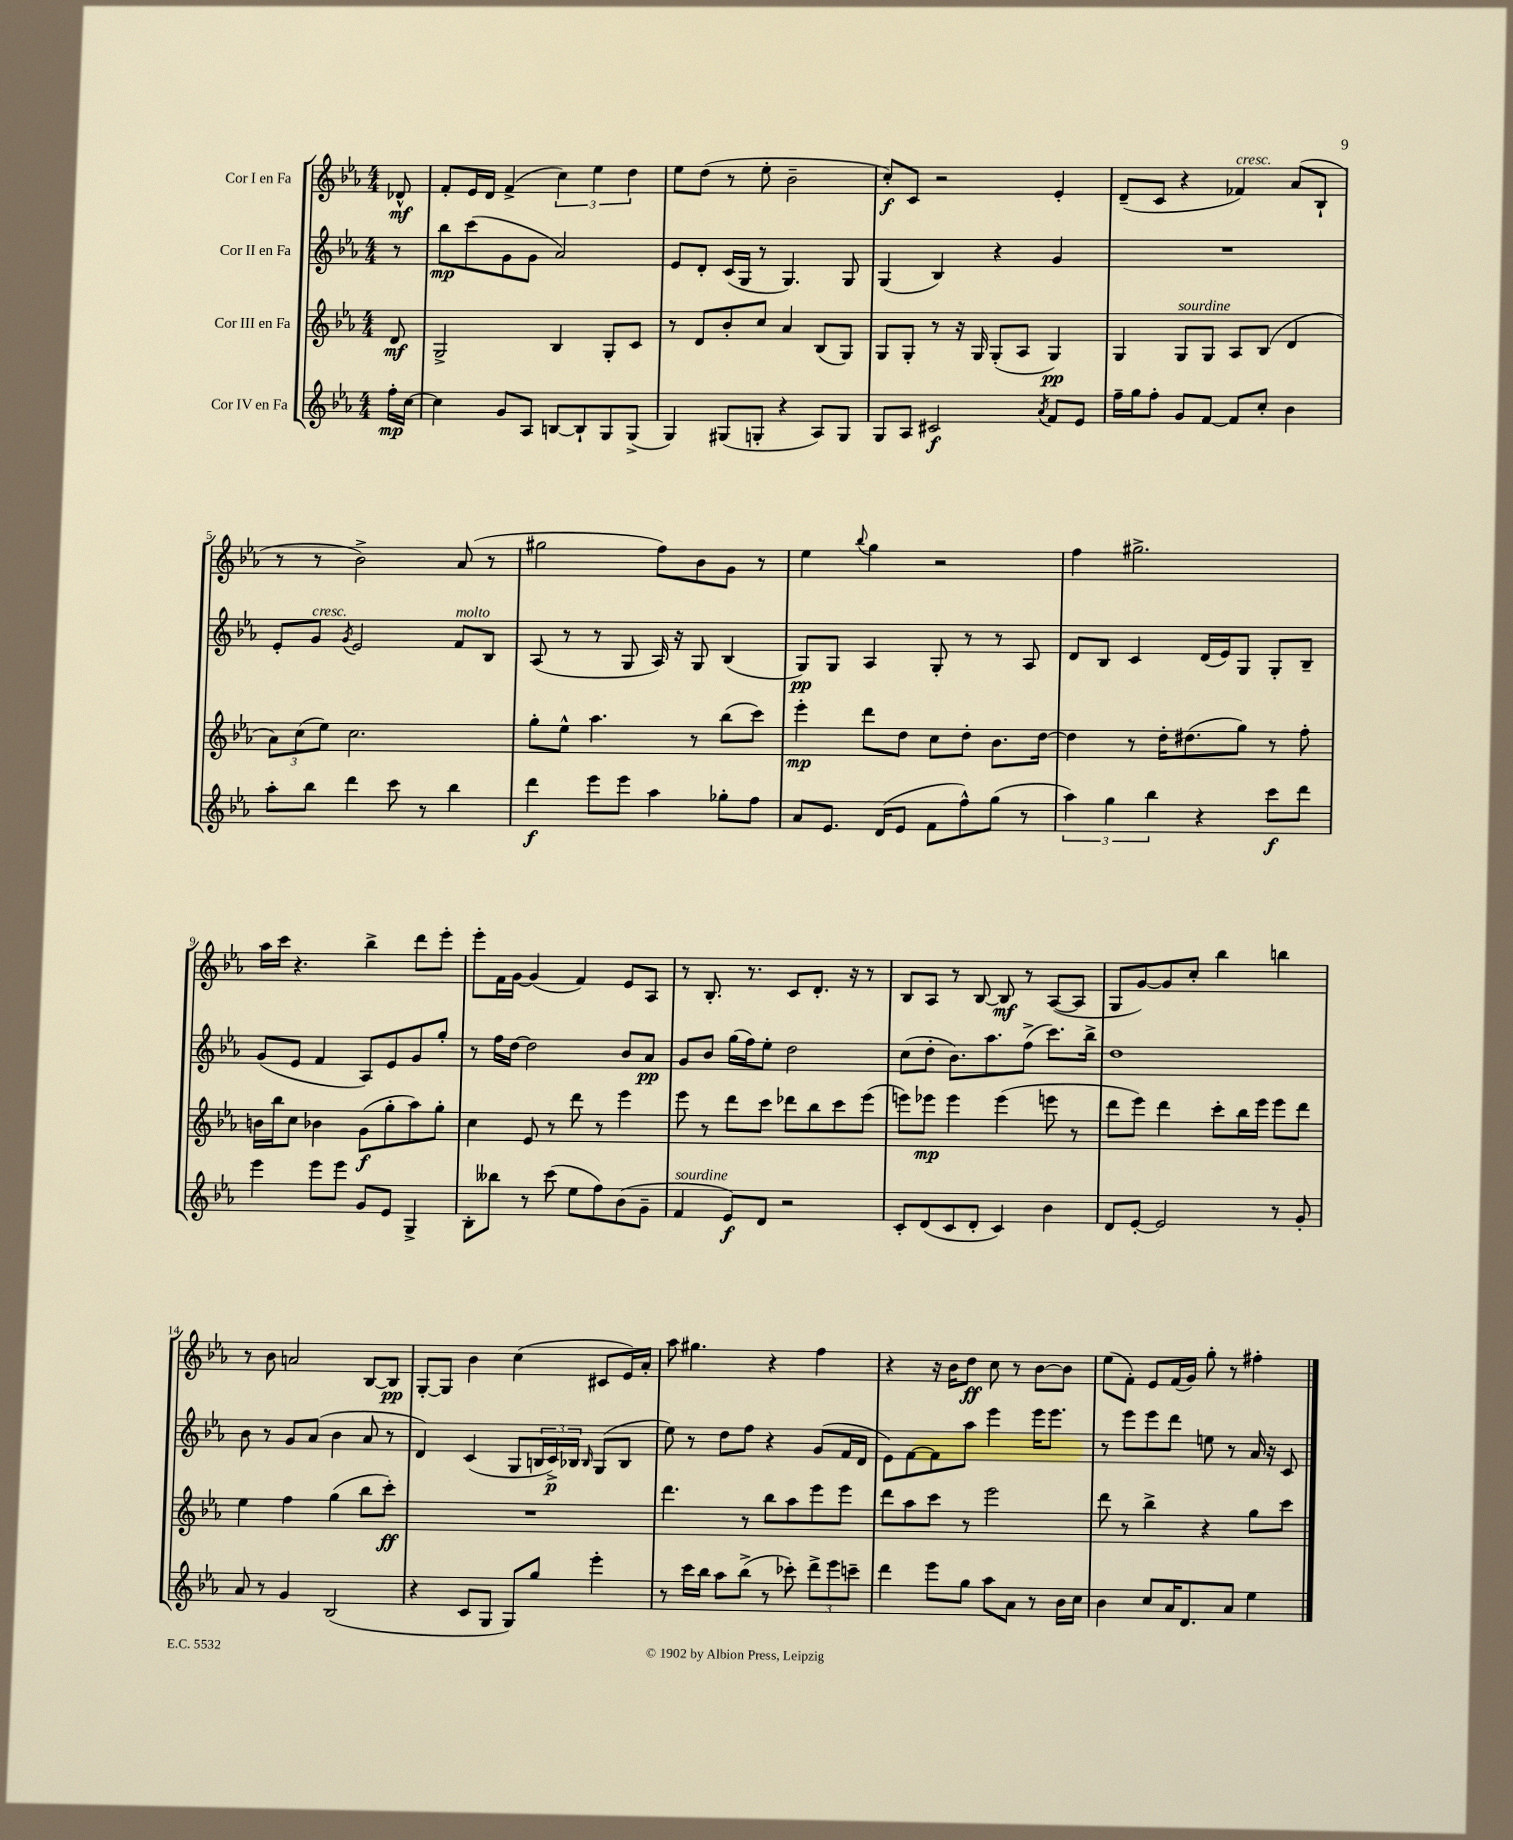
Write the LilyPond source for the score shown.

<<
\new StaffGroup <<
\new Staff = "s0" \with { instrumentName = "Cor I en Fa" } {
    \clef treble \key ees \major \numericTimeSignature \time 4/4 \partial 8
    des'8-^\mf |
    f'8-. ees'16 d'16 f'4->( \tuplet 3/2 { c''4) ees''4 d''4 } |
    ees''8 d''8( r8 ees''8-. bes'2-- |
    c''8-.\f) c'8 r2 ees'4-. |
    d'8--( c'8 r4 fes'4^\markup { \italic "cresc." }) aes'8( bes8-! |
    r8 r8 bes'2->) aes'8( r8 |
    gis''2 f''8) bes'8 g'8 r8 |
    ees''4 \appoggiatura { bes''8 } g''4 r2 |
    f''4 gis''2.-> |
    aes''16 c'''16 r4. bes''4-> d'''8 ees'''8-. |
    ees'''8-. f'16 g'16~ g'4( f'4) ees'8 aes8 |
    r8 bes8.-. r8. c'8 d'8.-. r16 r8 |
    bes8 aes8 r8 bes8~ bes8\mf r8 aes8~( aes8 |
    g8 g'8~) g'8 c''8-. bes''4 b''4 |
    r8 bes'8 a'2 bes8~ bes8\pp |
    g8~-. g8 bes'4 c''4( cis'8 ees'16) aes'16-. |
    aes''8 gis''4. r4 f''4 |
    r4 r16 bes'16 d''8\ff c''8 r8 bes'8~ bes'8 |
    ees''8( f'8-.) ees'8 f'16( g'16) g''8-. r8 fis''4-. \bar "|." |
}
\new Staff = "s1" \with { instrumentName = "Cor II en Fa" } {
    \clef treble \key ees \major \numericTimeSignature \time 4/4 \partial 8
    r8 |
    bes''8\mp c'''8( g'8 g'8 aes'2) |
    ees'8 d'8-. c'16( g16 r8 g4.) g8 |
    g4( bes4) r4 g'4 |
    R1 |
    ees'8-. g'8^\markup { \italic "cresc." } \acciaccatura { g'8 } ees'2 f'8^\markup { \italic "molto" } bes8 |
    aes8( r8 r8 g8 aes16) r16 g8 bes4( |
    g8\pp) g8 aes4 g8-. r8 r8 aes8 |
    d'8 bes8 c'4 d'16( ees'16) g8 g8-. bes8-- |
    g'8( ees'8 f'4 aes8) ees'8 g'8 g''8-. |
    r8 f''16 d''16~ d''2 bes'8 aes'8\pp |
    g'8 bes'8 g''16( f''16) ees''8-. d''2 |
    c''8( d''8-. bes'8.) aes''8. f''8->( c'''8.) bes''16-> |
    d''1 |
    bes'8 r8 g'8 aes'8( bes'4 aes'8 r8 |
    d'4) c'4( g8 \tuplet 3/2 { b16 c'16->\p) bes16 } \grace { bes16 } g8( bes8 |
    ees''8) r8 d''8 f''8 r4 g'8( f'16 d'16 |
    ees'8) f'8~ f'8 aes''8 ees'''4 ees'''16 ees'''8. |
    r8 ees'''8 ees'''8 d'''8 e''8 r8 aes'16 r16 c'8 \bar "|." |
}
\new Staff = "s2" \with { instrumentName = "Cor III en Fa" } {
    \clef treble \key ees \major \numericTimeSignature \time 4/4 \partial 8
    d'8\mf |
    g2-> bes4 g8-. c'8 |
    r8 d'8 bes'8-. c''8 aes'4 bes8( g8) |
    g8 g8-. r8 r16 g16 g8-.( aes8 g4\pp) |
    g4 g8^\markup { \italic "sourdine" } g8 aes8 bes8( d'4 |
    \tuplet 3/2 { aes'8) c''8( ees''8) } c''2. |
    g''8-. ees''8-^ aes''4. r8 bes''8( c'''8) |
    ees'''4-.\mp d'''8 d''8 c''8 d''8-. bes'8. d''16~ |
    d''4 r8 d''16-. dis''8.( g''8) r8 f''8-. |
    b'16 bes''16 c''8 bes'4 g'8\f( g''8-. aes''8) g''8-. |
    c''4 ees'8 r8 d'''8 r8 ees'''4 |
    ees'''8 r8 d'''8 c'''8 des'''8 bes''8 c'''8 ees'''8( |
    e'''8) ees'''8\mp ees'''4 ees'''4( e'''8 r8 |
    d'''8 ees'''8) d'''4 c'''8-. bes''16 ees'''16 ees'''8 d'''8 |
    ees''4 f''4 g''4( bes''8 c'''8-.\ff) |
    R1 |
    d'''4. r8 bes''8 aes''8 ees'''8 ees'''8 |
    d'''8 aes''8 c'''8 r8 ees'''2 |
    d'''8 r8 bes''4-> r4 g''8 c'''8 \bar "|." |
}
\new Staff = "s3" \with { instrumentName = "Cor IV en Fa" } {
    \clef treble \key ees \major \numericTimeSignature \time 4/4 \partial 8
    f''16-.\mp c''16~ |
    c''4 g'8 aes8 b8~ b8-! g8 g8->( |
    g4) gis8( g8-. r4 aes8) g8 |
    g8 aes8 cis'2\f \acciaccatura { aes'8 } f'8 ees'8 |
    f''16-- g''16 f''8-. g'8 f'8~ f'8 c''8-. bes'4 |
    aes''8-. bes''8 d'''4 c'''8 r8 bes''4 |
    d'''4\f ees'''8 ees'''8 aes''4 ges''8-. f''8 |
    aes'8 ees'8. d'16( ees'8 f'8 f''8-^) g''8( r8 |
    \tuplet 3/2 { aes''4) g''4 bes''4 } r4 c'''8\f d'''8 |
    ees'''4 ees'''8 ees'''8 g'8 ees'8 g4-> |
    bes8-. beses''8 r8 c'''8( ees''8 f''8) bes'8( g'8-- |
    f'4^\markup { \italic "sourdine" } ees'8\f) d'8 r2 |
    c'8-. d'8( c'8 d'8-. c'4) bes'4 |
    d'8 ees'8~-. ees'2 r8 g'8-. |
    aes'8 r8 g'4 bes2( |
    r4 c'8 g8 g8) g''8 ees'''4-. |
    r8 c'''16 bes''16 aes''8 bes''8->( r8 ces'''8-.) \tuplet 3/2 { d'''8-> ees'''8 c'''8-- } |
    d'''4 ees'''8 g''8 aes''8 aes'8 r8 bes'16 c''16 |
    bes'4 c''8 aes'16 d'8. aes'8 ees''4 \bar "|." |
}
>>
>>
